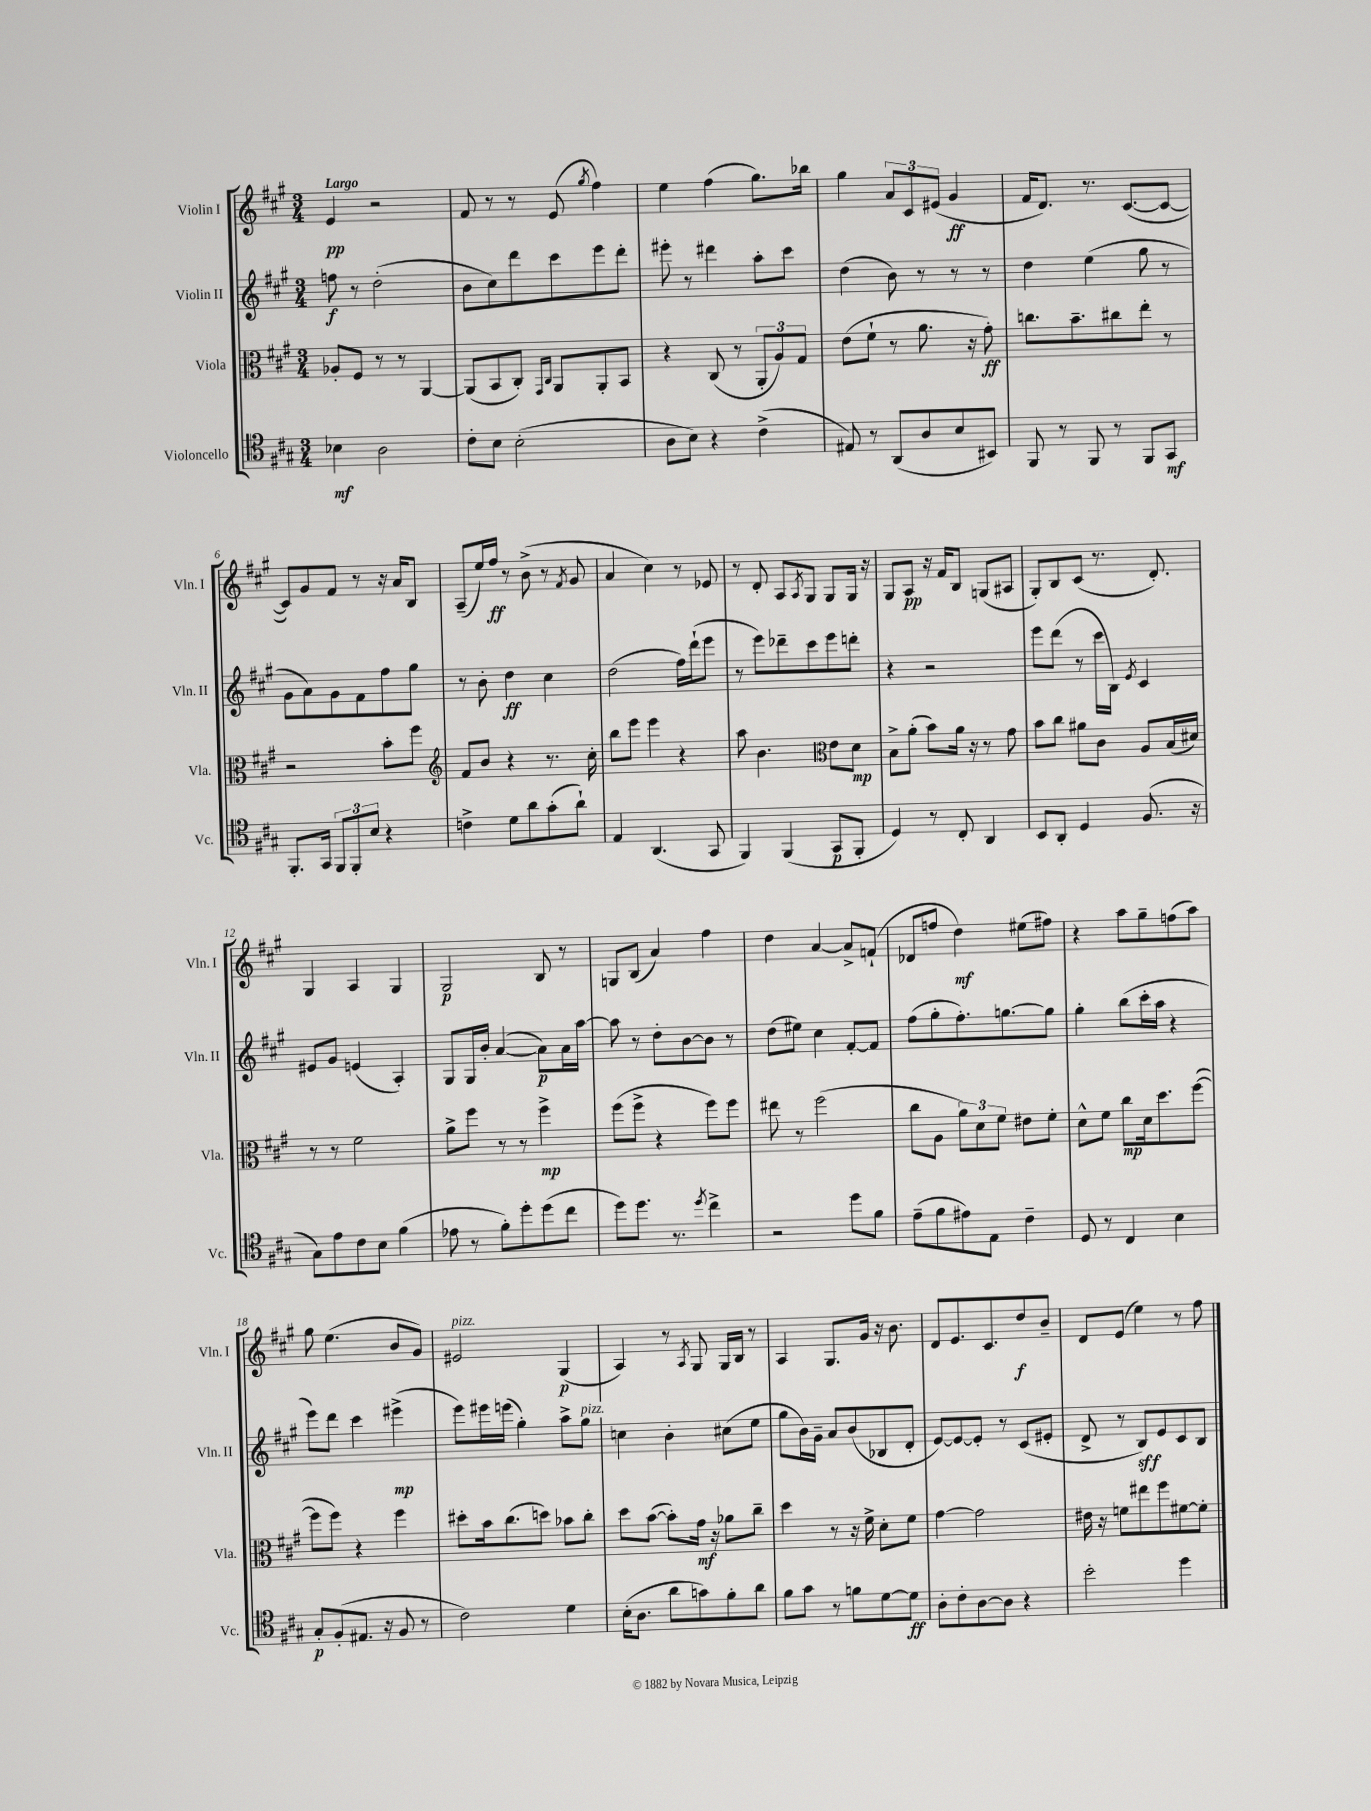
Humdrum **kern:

**kern	**dynam	**kern	**dynam	**kern	**dynam	**kern	**dynam
*part4	*part4	*part3	*part3	*part2	*part2	*part1	*part1
*staff4	*staff4	*staff3	*staff3	*staff2	*staff2	*staff1	*staff1
*I"Violoncello	*	*I"Viola	*	*I"Violin II	*	*I"Violin I	*
*I'Vc.	*	*I'Vla.	*	*I'Vln. II	*	*I'Vln. I	*
*clefC4	*	*clefC3	*	*clefG2	*	*clefG2	*
*k[f#c#g#]	*	*k[f#c#g#]	*	*k[f#c#g#]	*	*k[f#c#g#]	*
*M3/4	*	*M3/4	*	*M3/4	*	*M3/4	*
=1	=1	=1	=1	=1	=1	=1	=1
!	!	!	!	!	!	!LO:TX:a:B:t=Largo	!
4B-X\	mf	8A-X'/L	.	8ffn\	f	4e/	pp
.	.	8F#/J	.	8r	.	.	.
2A\	.	8r	.	(2dd'\	.	2r	.
.	.	8r	.	.	.	.	.
.	.	[4AA/	.	.	.	.	.
=2	=2	=2	=2	=2	=2	=2	=2
8c#'\L	.	(8AA/L]	.	8b\L	.	8f#/	.
8B\J	.	8BB/	.	8cc#\)	.	8r	.
(2B'\	.	8C#'/J)	.	8ddd\	.	8r	.
.	.	16qqGG#/LL	.	.	.	.	.
.	.	16qqC#/JJ	.	.	.	.	.
.	.	8AA/L	.	8ccc#\	.	(8e/	.
.	.	.	.	.	.	8qgg#/	.
.	.	8AA'/	.	8eee\	.	4ff#\)	.
.	.	8BB/J	.	8ddd'\J	.	.	.
=3	=3	=3	=3	=3	=3	=3	=3
8A\L	.	4r	.	8eee#X'\	.	4ee\	.
8B\J)	.	.	.	8r	.	.	.
4r	.	(8C#/	.	4ddd#X\	.	(4ff#\	.
.	.	8r	.	.	.	.	.
(4c#^\	.	12AA'/L	.	8aa'\L	.	8.gg#\L)	.
.	.	12A/)	.	.	.	.	.
.	.	.	.	8ccc#\J	.	.	.
.	.	12G#/J	.	.	.	.	.
.	.	.	.	.	.	16bb-X\Jk	.
=4	=4	=4	=4	=4	=4	=4	=4
8E#X/)	.	(8e\L	.	(4dd\	.	4gg#\	.
8r	.	8f#`\J	.	.	.	.	.
(8AA/L	.	8r	.	8b\)	.	12a/L	.
.	.	.	.	.	.	12c#/	.
8A/	.	8.a\	.	8r	.	.	.
.	.	.	.	.	.	(12e#X/J	.
8B/	.	.	.	8r	.	4g#/	ff
.	.	16r	.	.	.	.	.
8BB#X/J)	.	8g#'\)	ff	8r	.	.	.
=5	=5	=5	=5	=5	=5	=5	=5
8FF#/	.	8.ccn\L	.	4dd\	.	16f#/KL	.
.	.	.	.	.	.	8.d/J)	.
8r	.	.	.	.	.	.	.
.	.	8.b~\	.	.	.	.	.
8FF#/	.	.	.	(4ee\	.	8.r	.
8r	.	8cc#X\	.	.	.	.	.
.	.	.	.	.	.	([8.c#/L	.
8FF#/L	.	8ee'\J	.	8gg#\	.	.	.
8GG#/J	mf	8r	.	8r	.	8c#/J_	.
!!LO:LB:g=z
=6	=6	=6	=6	=6	=6	=6	=6
8.FF#'/L	.	2r	.	8g#\L	.	8c#/L])	.
.	.	.	.	8a\)	.	8g#/	.
16GG#/Jk	.	.	.	.	.	.	.
12FF#/L	.	.	.	8g#\	.	8f#/J	.
12FF#'/	.	.	.	.	.	.	.
.	.	.	.	8f#\	.	8r	.
12B/J	.	.	.	.	.	.	.
4r	.	8b'\L	.	8ff#\	.	16r	.
.	.	.	.	.	.	16a/KL	.
.	.	8ff#\J	.	8gg#\J	.	8B/J	.
=7	=7	=7	=7	=7	=7	=7	=7
*	*	*clefG2	*	*	*	*	*
4cn^\	.	8f#/L	.	8r	.	(8A~/L	.
.	.	8b/J	.	8b'\	.	16ee/L)	.
.	.	.	.	.	.	16ff#/JJ	ff
8d\L	.	4r	.	4dd\	ff	8r	.
8a\	.	.	.	.	.	(8b^\	.
(8g#'\	.	8.r	.	4cc#\	.	8r	.
.	.	.	.	.	.	8qf#/	.
8a`\J)	.	.	.	.	.	8g#/	.
.	.	16cc#'\	.	.	.	.	.
=8	=8	=8	=8	=8	=8	=8	=8
4E/	.	8bb\L	.	(2dd\	.	4a/	.
.	.	8eee\J	.	.	.	.	.
(4.AA/	.	4eee\	.	.	.	4cc#\)	.
.	.	4r	.	16ff#\LL)	.	8r	.
.	.	.	.	(16ddd`\J	.	.	.
8GG#/	.	.	.	8eee\J	.	8e-X/	.
=9	=9	=9	=9	=9	=9	=9	=9
4FF#/)	.	8aa\	.	8r	.	8r	.
.	.	4.b\	.	8eee\L)	.	8d'/	.
(4FF#/	.	.	.	8ddd-X~\	.	8A/L	.
.	.	.	.	.	.	8qA/	.
.	.	.	.	8ccc#\	.	8G#/J	.
*	*	*clefC3	*	*	*	*	*
8GG#/L	p	8e\L	.	8eee\	.	8G#/L	.
8FF#'/J	.	8d\J	mp	8dddn'\J	.	16G#/Jk	.
.	.	.	.	.	.	16r	.
=10	=10	=10	=10	=10	=10	=10	=10
4D/)	.	8B^\L	.	4r	.	8G#/L	.
.	.	(8a'\J	.	.	.	8A/J	pp
8r	.	8b\L)	.	2r	.	16r	.
.	.	.	.	.	.	16f#/KL	.
8C#'/	.	16a\Jk	.	.	.	8B/J	.
.	.	16r	.	.	.	.	.
4AA/	.	8r	.	.	.	(8Gn/L	.
.	.	8g#\	.	.	.	8A#X/J	.
=11	=11	=11	=11	=11	=11	=11	=11
8BB/L	.	8b\L	.	8eee\L	.	8G#'/L)	.
8AA'/J	.	8cc#\J	.	(8ddd\J	.	8B/	.
4D/	.	8a#X\L	.	8r	.	(8c#/J	.
.	.	8c#\J	.	16ccc#\LL	.	8.r	.
.	.	.	.	16B\JJ)	.	.	.
.	.	.	.	8qe/	.	.	.
(8.F#/	.	8A/L	.	4c#/	.	.	.
.	.	.	.	.	.	8.d'/)	.
.	.	(16B/L	.	.	.	.	.
16r	.	16d#X/JJ)	.	.	.	.	.
!!LO:LB:g=z
=12	=12	=12	=12	=12	=12	=12	=12
8G#\L)	.	8r	.	8e#X/L	.	4G#/	.
8e\	.	8r	.	8g#/J	.	.	.
8c#\	.	2f#\	.	(4en/	.	4A/	.
8B\J	.	.	.	.	.	.	.
(4f#\	.	.	.	4A'/)	.	4G#/	.
=13	=13	=13	=13	=13	=13	=13	=13
8e-X\	.	8a^\L	.	8G#/L	.	2G#/	p
8r	.	8ff#\J	.	16G#/L	.	.	.
.	.	.	.	16b'/JJ	.	.	.
8f#'\L)	.	8r	.	([4a/	.	.	.
8dd'\	.	8r	.	.	.	.	.
(8dd\	.	4ff#^\	mp	8a\L])	p	8B/	.
8cc#\J	.	.	.	16a\L	.	8r	.
.	.	.	.	[16aa\JJ	.	.	.
=14	=14	=14	=14	=14	=14	=14	=14
8dd\L)	.	(8ff#\L	.	8aa\]	.	8Gn/L	.
8.dd\J	.	8ff#^\J	.	8r	.	(8B/J	.
.	.	4r	.	8dd'\L	.	4a/)	.
8.r	.	.	.	.	.	.	.
.	.	.	.	[8b\	.	.	.
8qdd/	.	.	.	.	.	.	.
4cc#^\	.	8ff#\L)	.	8b\J]	.	4ff#\	.
.	.	8ff#\J	.	8r	.	.	.
=15	=15	=15	=15	=15	=15	=15	=15
2r	.	8ee#X\	.	(8dd\L	.	4dd\	.
.	.	8r	.	8ee#X\J)	.	.	.
.	.	(2ff#\	.	4cc#\	.	[4a/	.
8dd\L	.	.	.	[8f#'/L	.	8a^/L]	.
8f#\J	.	.	.	8f#/J]	.	(8fn`/J	.
=16	=16	=16	=16	=16	=16	=16	=16
(8e~\L	.	8cc#\L	.	(8ff#\L	.	8d-X/L	.
8f#\	.	8A\J	.	8gg#'\	.	8ffn/J	.
8e#X\)	.	12a\L)	.	8.ff#'\)	.	4dd\)	mf
.	.	12d\	.	.	.	.	.
8E\J	.	.	.	.	.	.	.
.	.	12f#\J	.	.	.	.	.
.	.	.	.	[8.ggn\	.	.	.
4c#~\	.	8e#X\L	.	.	.	(8ee#X\L	.
.	.	8f#'\J	.	8gg\J]	.	8ff#X\J)	.
=17	=17	=17	=17	=17	=17	=17	=17
8D/	.	8d^^\L	.	4gg#'\	.	4r	.
8r	.	8f#\J	.	.	.	.	.
4C#/	.	8cc#\L	mp	(8bb\L	.	8aa\L	.
.	.	16d\k	.	16ccc#'\L	.	8gg#~\	.
.	.	8.dd\	.	16aa\JJ	.	.	.
4B\	.	.	.	4r	.	(8ffn\	.
.	.	([8ff#\J	.	.	.	8aa\J)	.
!!LO:LB:g=z
=18	=18	=18	=18	=18	=18	=18	=18
8G#'/L	p	8ff#\L]	.	8eee\L)	.	8gg#\	.
(8F#'/	.	8ff#\J)	.	8ddd\J	.	(4.ee\	.
8.E#X/J	.	4r	.	4ccc#\	.	.	.
16r	.	.	.	.	.	.	.
8F#/	.	4ff#\	.	(4eee#X^\	mp	8b/L	.
8r	.	.	.	.	.	8g#/J)	.
=19	=19	=19	=19	=19	=19	=19	=19
!	!	!	!	!	!	!LO:TX:a:i:t=pizz.	!
2c#\)	.	8dd#X'\L	.	8eee\L)	.	2e#X/	.
.	.	16b\k	.	16eee#X\L	.	.	.
.	.	(8.cc#\	.	(16eeen\JJ	.	.	.
.	.	.	.	4gg#'\)	.	.	.
.	.	8ddn\J)	.	.	.	.	.
4d\	.	8b-X\L	.	8aa^\L	.	(4G#/	p
!	!	!	!	!LO:TX:a:i:t=pizz.	!	!	!
.	.	8cc#'\J	.	8gg#\J	.	.	.
=20	=20	=20	=20	=20	=20	=20	=20
(16B'\KL	.	8dd\L	.	4ccn\	.	4A/)	.
8.A\J	.	.	.	.	.	.	.
.	.	([8b\J	.	.	.	.	.
8a\L	.	8b'\L])	.	4b'\	.	8r	.
.	.	.	.	.	.	8qA/	.
8gn\)	.	16g#\Jk	mf	.	.	8G#/	.
.	.	16r	.	.	.	.	.
8f#'\	.	8a-X\L	.	(8cc#X\L	.	16G#/LL	.
.	.	.	.	.	.	16B/JJ	.
8a\J	.	8cc#~\J	.	8ee\J	.	8r	.
=21	=21	=21	=21	=21	=21	=21	=21
8f#\L	.	4dd\	.	8gg#\L	.	4A/	.
8g#\J	.	.	.	16b\L)	.	.	.
.	.	.	.	16g#~\JJ	.	.	.
8r	.	8r	.	8a/L	.	8.G#/L	.
8fn\L	.	16r	.	(8b/	.	.	.
.	.	16f#^\	.	.	.	16g#/Jk	.
[8d\	.	8d'\L	.	8B-X/	.	16r	.
.	.	.	.	.	.	8.b\	.
8d\J]	ff	8f#\J	.	8d'/J	.	.	.
=22	=22	=22	=22	=22	=22	=22	=22
8A'\L	.	[4g#\	.	[8e/L)	.	8d/L	.
8c#'\	.	.	.	8e/_	.	8.e/	.
[8A\	.	2g#\]	.	8e'/J]	.	.	.
.	.	.	.	.	.	8.c#/	.
8A\J]	.	.	.	8r	.	.	.
4r	.	.	.	(8c#/L	.	8dd/	f
.	.	.	.	8e#X'/J	.	8b~/J	.
=23	=23	=23	=23	=23	=23	=23	=23
2b'\	.	16e#X\	.	8d^/	.	8d/L	.
.	.	16r	.	.	.	.	.
.	.	8fn\L	.	8r	.	(8e/J	.
.	.	8ee#X\	.	8B/L)	sff	4ee\)	.
.	.	8ff#\	.	8e/	.	.	.
4dd\	.	[8f#X\	.	8c#/	.	8r	.
.	.	8f#'\J]	.	8B/J	.	8ff#\	.
==	==	==	==	==	==	==	==
*-	*-	*-	*-	*-	*-	*-	*-
